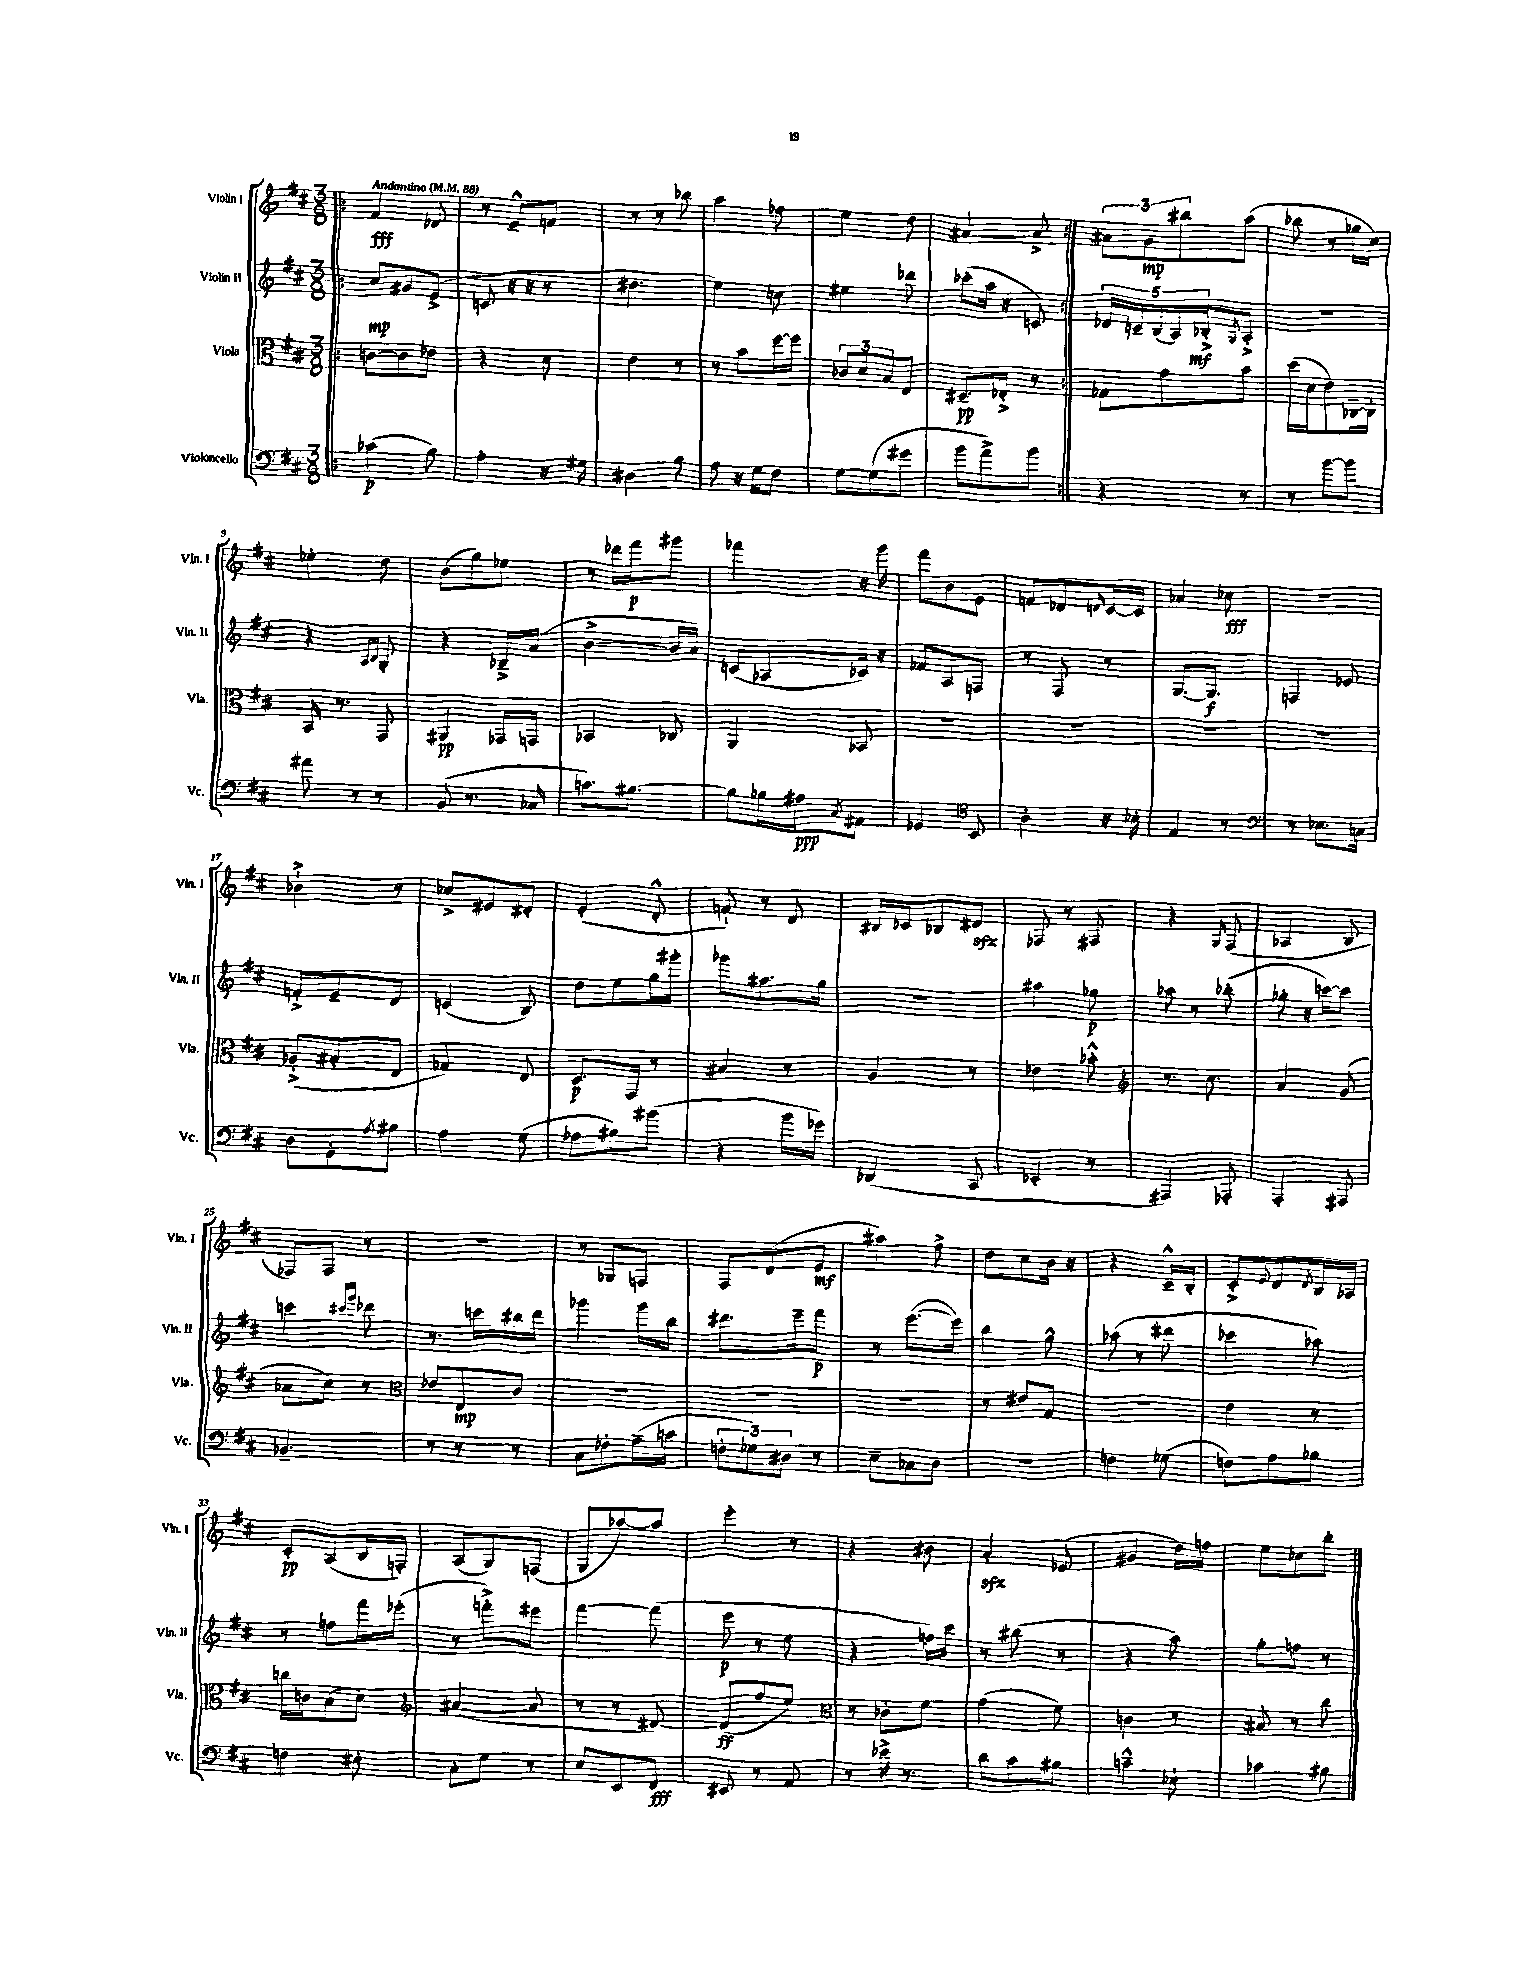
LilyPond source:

<<
\new StaffGroup <<
\new Staff = "s0" \with { instrumentName = "Violin I" shortInstrumentName = "Vln. I" } {
    \clef treble \key d \major \numericTimeSignature \time 3/8 \tempo "Andantino" 4 = 88
    \repeat volta 2 { \bar ".|:" fis'4\fff des'8 |
    r8 e'8---^ f'8 |
    r8 r8 bes''8 |
    a''4 fes''8 |
    e''4 d''8 |
    ais'4~ ais'8-> | }
    \tuplet 3/2 { ais'8 g'8\mp bis''8 } a''8( |
    bes''8 r8 ges''16 cis''16) |
    ees''4-. d''8 |
    b'8( g''8) ees''8 |
    r8 des'''16 fis'''16\p gis'''8 |
    fes'''4 r16 g'''16 |
    fis'''8 b'8 e'8 |
    f'8 des'8 \grace { d'16 } cis'16~ cis'16 |
    aes'4 ces''8\fff |
    R4. |
    bes'4-!-> r8 |
    ces''8-> eis'8 dis'8-. |
    e'4-.( d'8-.-^ |
    f'8-!) r8 d'8 |
    bis16 ces'16 bes8 dis'8\sfz |
    fes8 r8 fis8 |
    r4 \grace { g16 } fis8( |
    aes4 b8 |
    fes8) fes8 r8 |
    R4. |
    r8 ges8 f8 |
    fis8 d'8( e'8\mf |
    ais''4) fis''8-> |
    d''8 cis''8 b'16 r16 |
    r4 cis'16---^ b16-. |
    cis'8-.-> \appoggiatura { e'8 } d'8 \acciaccatura { d'8 } b16 aes16 |
    cis'8-.\pp a8( b16 f16-.) |
    a8( g8) f8( |
    g8 aes''8~) aes''8 |
    e'''4-. r8 |
    r4 bis'8 |
    a'4-.\sfz ees'8( |
    gis'4 d''16) f''16 |
    e''8 ces''8 b''8-. \bar "|." |
}
\new Staff = "s1" \with { instrumentName = "Violin II" shortInstrumentName = "Vln. II" } {
    \clef treble \key d \major \numericTimeSignature \time 3/8
    \repeat volta 2 { \bar ".|:" cis''8\mp gis'8 e'8->( |
    c'8 r16 r16 r8 |
    dis''4. |
    e''4) c''8 |
    eis''4 des'''8 |
    ces'''8-.( a''16 r16 c'8) | }
    \tuplet 5/4 { des'16 c'16-- b16( a16) bes16-.->\mf } \acciaccatura { g8 } a8-.-> |
    R4. |
    r4 \grace { a16 b16 } g8-. |
    r4 bes16---> a'16( |
    b'4~-> b'16 a'16) |
    c'8( aes8 ces'16) r16 |
    fes'8 a8 f8 |
    r8 fis8 r8 |
    g8.~ g8.\f |
    f4 ees'8 |
    f'8-.-> e'8-- d'8 |
    c'4( b8) |
    d''8 e''8 g''16 gis'''16-. |
    ges'''8 ais''8. g''16 |
    R4. |
    ais''4 ges''8\p |
    aes''8 r8 bes''8-.( |
    ges''8-. r16 c'''16~) c'''8 |
    c'''4 \grace { cis'''16 g'''16 } des'''8 |
    r8. c'''16 bis''16 d'''16 |
    ges'''4 ges'''16 b''16 |
    dis'''8. e'''16-- fis'''8\p |
    r8 e'''8.~( e'''16) |
    b''4 g''8-^ |
    aes''8( r8 dis'''8 |
    ces'''4 aes''8) |
    r8 f''8 fis'''16 ees'''16-.( |
    r8 f'''8-.->) eis'''8 |
    fis'''4~ fis'''8( |
    e'''8\p r8 e''8 |
    r4 f''16) cis'''16 |
    r8 bis''8( r8 |
    r4 a''8) |
    g''8-. f''8 r8 \bar "|." |
}
\new Staff = "s2" \with { instrumentName = "Viola" shortInstrumentName = "Vla." } {
    \clef alto \key d \major \numericTimeSignature \time 3/8
    \repeat volta 2 { \bar ".|:" c'8~ c'8 ees'8 |
    r4 d'8 |
    e'4 r8 |
    r8 b'8 fis''16~ fis''16 |
    \tuplet 3/2 { ces'8 d'8 b8 } e8 |
    dis8.--\pp ees16-.-> r8 | }
    ges8 g'8 b'8 |
    d''16( d'16 e'8) ces16~-- ces16-. |
    b,16 r8. g,8 |
    ais,4\pp ges,16 g,16 |
    bes,4 ces8 |
    a,4 bes,8 |
    R4. |
    R4. |
    R4. |
    R4. |
    aes8-.->( bis8-. e8 |
    ges4) e8 |
    d8.\p g,16 r8 |
    bis4 r8 |
    a4 r8 |
    ees'4 bes'8-.-^ |
    \clef treble r8. cis''8. |
    a'4 g'8( |
    aes'8 cis''8) r8 |
    \clef alto ees'8 e8\mp cis'8 |
    R4. |
    R4. |
    R4. |
    r8 eis'8 g8 |
    R4. |
    e'4 r8 |
    c''16 c'16 b8( d'8) |
    \clef treble ais'4~( ais'8 |
    r8 r8 dis'8~) |
    dis'8\ff( fis''8 e''8) |
    \clef alto r8 ces'8-. fis'8 |
    g'4( fis'8) |
    c'4 r8 |
    bis8 r8 cis''8 \bar "|." |
}
\new Staff = "s3" \with { instrumentName = "Violoncello" shortInstrumentName = "Vc." } {
    \clef bass \key d \major \numericTimeSignature \time 3/8
    \repeat volta 2 { \bar ".|:" ces'4\p( b8) |
    a4-. r16 gis16 |
    dis4 b8 |
    a8 r16 g16 fis8 |
    g8~ g8( gis'8 |
    b'8 a'8->) b'8 | }
    r4 r8 |
    r8 b'8~ b'8 |
    ais'8 r8 r8 |
    b,8( r8. ces16 |
    c'8.) bis8.~ |
    bis8 bes16 ais16\ppp \acciaccatura { cis8 } ais,8 |
    ges,4 \clef tenor b,8 |
    a4-. r16 bes16-. |
    e4 r8 |
    \clef bass r8 ees8. c16 |
    d8 g,8-. \acciaccatura { a8 } bis8 |
    a4 g8( |
    aes8 bis8) bis'8( |
    r4 b'16 ges'16) |
    des,4( cis,8 |
    ees,4-. r8 |
    ais,,4) aes,,8-. |
    a,,4-. ais,,8 |
    bes,4.-- |
    r8 r8 r8 |
    cis8 fes8-. a16--( c'16 |
    \tuplet 3/2 { f8-. ges8) dis8 } r8 |
    e8-- ces8 d8 |
    r4. |
    f4 ges8( |
    f8) a8 bes8 |
    f4 eis8-. |
    cis8-. g8 r8 |
    e8 e,8 fis,8\fff |
    eis,8 r8 a,8 |
    r8 ees'16-> r8. |
    d'8 cis'8 bis8 |
    c'4---^ ees8-! |
    ces'4 bis8 \bar "|." |
}
>>
>>
